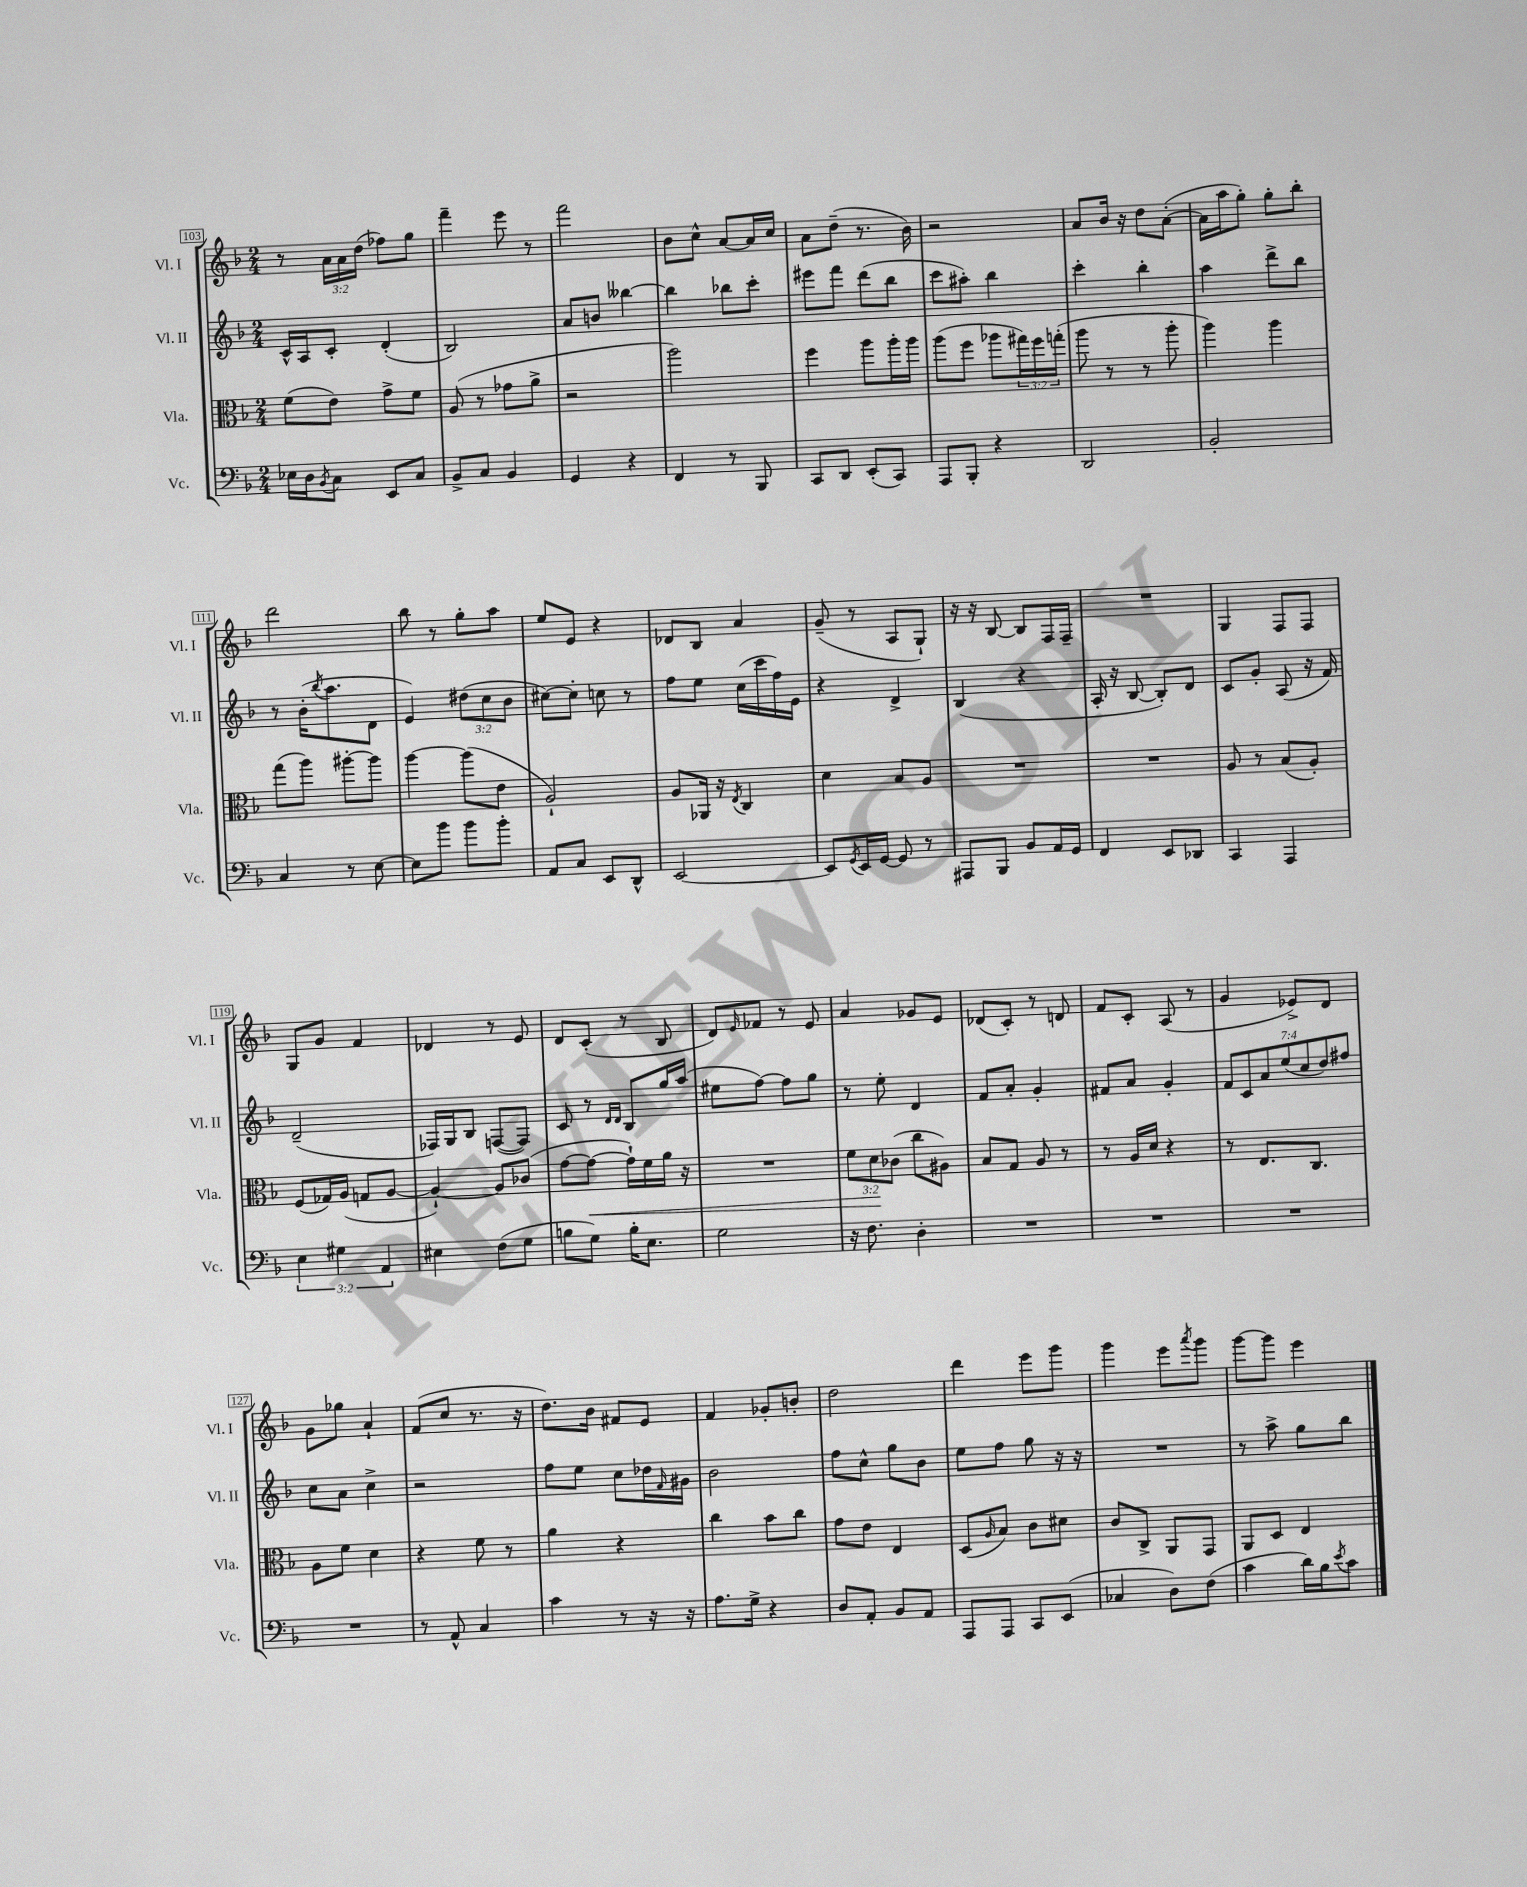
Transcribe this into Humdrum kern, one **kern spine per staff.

**kern	**kern	**kern	**kern
*staff4	*staff3	*staff2	*staff1
*clefF4	*clefC3	*clefG2	*clefG2
*k[b-]	*k[b-]	*k[b-]	*k[b-]
*M2/4	*M2/4	*M2/4	*M2/4
16E-\LL	(8f\L	16c^^/LL	8r
16D\J	.	16A/J	.
8qBB-/	.	.	.
8C\J	8e\J)	8c'/J	24a\LL
.	.	.	24a\
.	.	.	(24dd\JJ
8EE/L	8g^\L	(4d'/	8ff-\L)
8C/J	8f\J	.	8gg\J
=	=	=	=
8BB-^/L	(8A/	2B-/)	4fff~\
8C/J	8r	.	.
4BB-/	8g-\L	.	8eee\
.	8a^\J	.	8r
=	=	=	=
4GG/	2r	8a/L	2fff\
.	.	8b/J	.
4r	.	[4bb--\	.
=	=	=	=
4FF/	2aa\)	4bb--\]	8b-\L
.	.	.	8cc^^\J
8r	.	8bb-\L	[8a/L
8BBB-/	.	8ccc'\J	16a/]L
.	.	.	16cc/JJ
=	=	=	=
8CC/L	4ff\	8eee#\L	8a\L
8DD/J	.	8fff\J	(8dd~\J
(8EE'/L	8aa\L	(8ddd\L	8.r
8CC/J)	16aa'\L	8bb-\J	.
.	16aa\JJ	.	16b-\)
=	=	=	=
8AAA/L	(8aa\L	8ccc\L	2r
8BBB-'/J	8ff\J	8aa#'\J)	.
4r	8aa-\L	4bb-\	.
.	24gg#\L)	.	.
.	24ff\	.	.
.	(24gg'\JJ	.	.
=	=	=	=
2DD/	8aa\	4ccc'\	8a/L
.	8r	.	16b-/Jk
.	.	.	16r
.	8r	4bb-'\	8dd\L
.	8aa'\	.	([8a'\J
=	=	=	=
2BB-'/	4aa\)	4aa\	16a\]LL
.	.	.	16aa\J
.	.	.	8gg'\J)
.	4aa\	8ddd^\L	8gg'\L
.	.	8bb-\J	8bb-'\J
=	=	=	=
4C/	(8gg\L	8r	2ddd\
.	8aa\J)	(16b-'\LK	.
.	.	8qbb-/	.
.	.	8.aa\	.
8r	[8aa#'\L	.	.
[8E\	8aa#\]J	8d\J	.
=	=	=	=
8E\]L	[4aa\	4e/)	8bb-\
8b-\J	.	.	8r
8b-\L	(8aa\]L	(12dd#\L	8gg'\L
.	.	12cc\	.
8b-'\J	8e\J	.	8aa\J
.	.	12b-\J	.
=	=	=	=
8AA/L	2A`/)	[8cc#\L)	8ee/L
8C/J	.	8cc#'\]J	8e/J
8EE/L	.	8cc\	4r
8DD^^/J	.	8r	.
=	=	=	=
[2EE/	8A/L	8ff\L	8d-/L
.	16AA-/Jk	8ee\J	8B-/J
.	16r	.	.
.	8qE/	.	.
.	4C/	(16cc\LL	4a/
.	.	16ccc\	.
.	.	16ff\)	.
.	.	16e\JJ	.
=	=	=	=
8EE/]L	4d\	4r	(8g~/
8qGG/	.	.	.
16EE/L	.	.	8r
[16GG/JJ	.	.	.
8GG/]	8B-/L	4d^/	8A/L
8r	8A/J	.	8G`/J)
=	=	=	=
8AAA#/L	2r	(4B-/	16r
.	.	.	16r
8BBB-/J	.	.	[8B-/
8BB-/L	.	4r	8B-/]L
16AA/L	.	.	16F/L
16GG/JJ	.	.	16F~/JJ
=	=	=	=
4FF/	2r	16A'/	2r
.	.	16r	.
.	.	[8B-/	.
8EE/L	.	8B-'/]L)	.
8DD-/J	.	8d/J	.
=	=	=	=
4CC/	8A/	8c/L	4G/
.	8r	8g'/J	.
4AAA/	(8B-/L	(8A/	8F/L
.	8A'/J)	16r	8F/J
.	.	16f/)	.
=	=	=	=
6E\	(8F/L	(2d~/	8G/L
.	16G-/L)	.	8g/J
6G#\	.	.	.
.	(16A/JJ	.	.
.	8G/L	.	4f/
6AA/	.	.	.
.	[8A/J	.	.
=	=	=	=
4E#\	4A`/_)	16F-/LL)	4d-/
.	.	16G/J	.
.	.	8B-/J	.
(8F\L	8A/]L	([8F/L	8r
8G\J	(8c-/J	8F/]J)	8e/
=	=	=	=
8B\L	[8g\L	8c/	8d/L
8G\J)	8g\_J	8r	(8c'/J
.	.	16qqd/LL	.
.	.	16qqd/JJ	.
16B'\LK	16g`\]LL)	8B-/L	8r
8.E\J	16f\	.	.
.	16a\JJ	16gg/L	8B-/
.	16r	(16aa/JJ	.
=	=	=	=
2G\	2r	8ee#\L	8d/L)
.	.	.	16qqe/
.	.	[8ff\J)	8f-/J
.	.	8ff\]L	8r
.	.	8gg\J	8e/
=	=	=	=
16r	12f\L	8r	4a/
8.F\	.	.	.
.	12d\	.	.
.	.	8ee'\	.
.	(12c-\J	.	.
4D'\	8cc\L	4d/	8g-/L
.	8A#\J)	.	8e/J
=	=	=	=
2r	8B-/L	8f/L	(8d-/L
.	8G/J	8a'/J	8c'/J)
.	8A/	4g'/	8r
.	8r	.	8d/
=	=	=	=
2r	8r	8f#/L	8f/L
.	16A/LL	8a/J	8c'/J
.	16d/JJ	.	.
.	4r	4g'/	(8A/
.	.	.	8r
=	=	=	=
2r	8r	14f/L	4g/
.	.	14c/	.
.	8.E/L	.	.
.	.	14a/	.
.	.	(14ee/	.
.	.	.	8e-^/L)
.	.	14cc/	.
.	8.C/J	.	.
.	.	14dd/)	.
.	.	.	8d/J
.	.	14ff#/J	.
=	=	=	=
2r	8A\L	8cc\L	8g\L
.	8f\J	8a\J	8gg-\J
.	4d\	4cc^\	4a`/
=	=	=	=
8r	4r	2r	(8f/L
8AA^^/	.	.	8cc/J
4C/	8f\	.	8.r
.	8r	.	.
.	.	.	16r
=	=	=	=
4c\	4a\	8ff\L	8.dd\L)
.	.	8ee\J	.
.	.	.	16b-\Jk
8r	4r	8cc\L	8f#/L
16r	.	16dd-\L	8e/J
.	.	16qqf/	.
16r	.	16g#\JJ	.
=	=	=	=
8.A\L	4cc\	2b-\	4f/
16G^\Jk	.	.	.
4r	8b-\L	.	8g-'/L
.	8cc\J	.	8b'/J
=	=	=	=
8D/L	8g\L	8ff\L	2dd\
8AA'/J	8e\J	8cc^^\J	.
8BB-/L	4E/	8gg\L	.
8AA/J	.	8b-\J	.
=	=	=	=
8AAA/L	(8D/L	8ee\L	4ddd\
.	16qqA/	.	.
8AAA/J	8B-/J)	8ff\J	.
8CC/L	8c\L	8gg\	8eee\L
(8EE/J	8d#\J	16r	8ggg\J
.	.	16r	.
=	=	=	=
4C-/	8c/L	2r	4ggg\
.	8C^/J	.	.
8D\L)	8AA/L	.	8eee\L
.	.	.	8qaaa/
(8F\J	8GG/J	.	8ggg\J
=	=	=	=
4c\	8AA/L	8r	[8ggg\L
.	8D/J	8aa^\	8ggg\]J
16d\LL)	4E/	8gg\L	4eee\
16B-\J	.	.	.
8qe/	.	.	.
8c\J	.	8bb-\J	.
==	==	==	==
*-	*-	*-	*-
